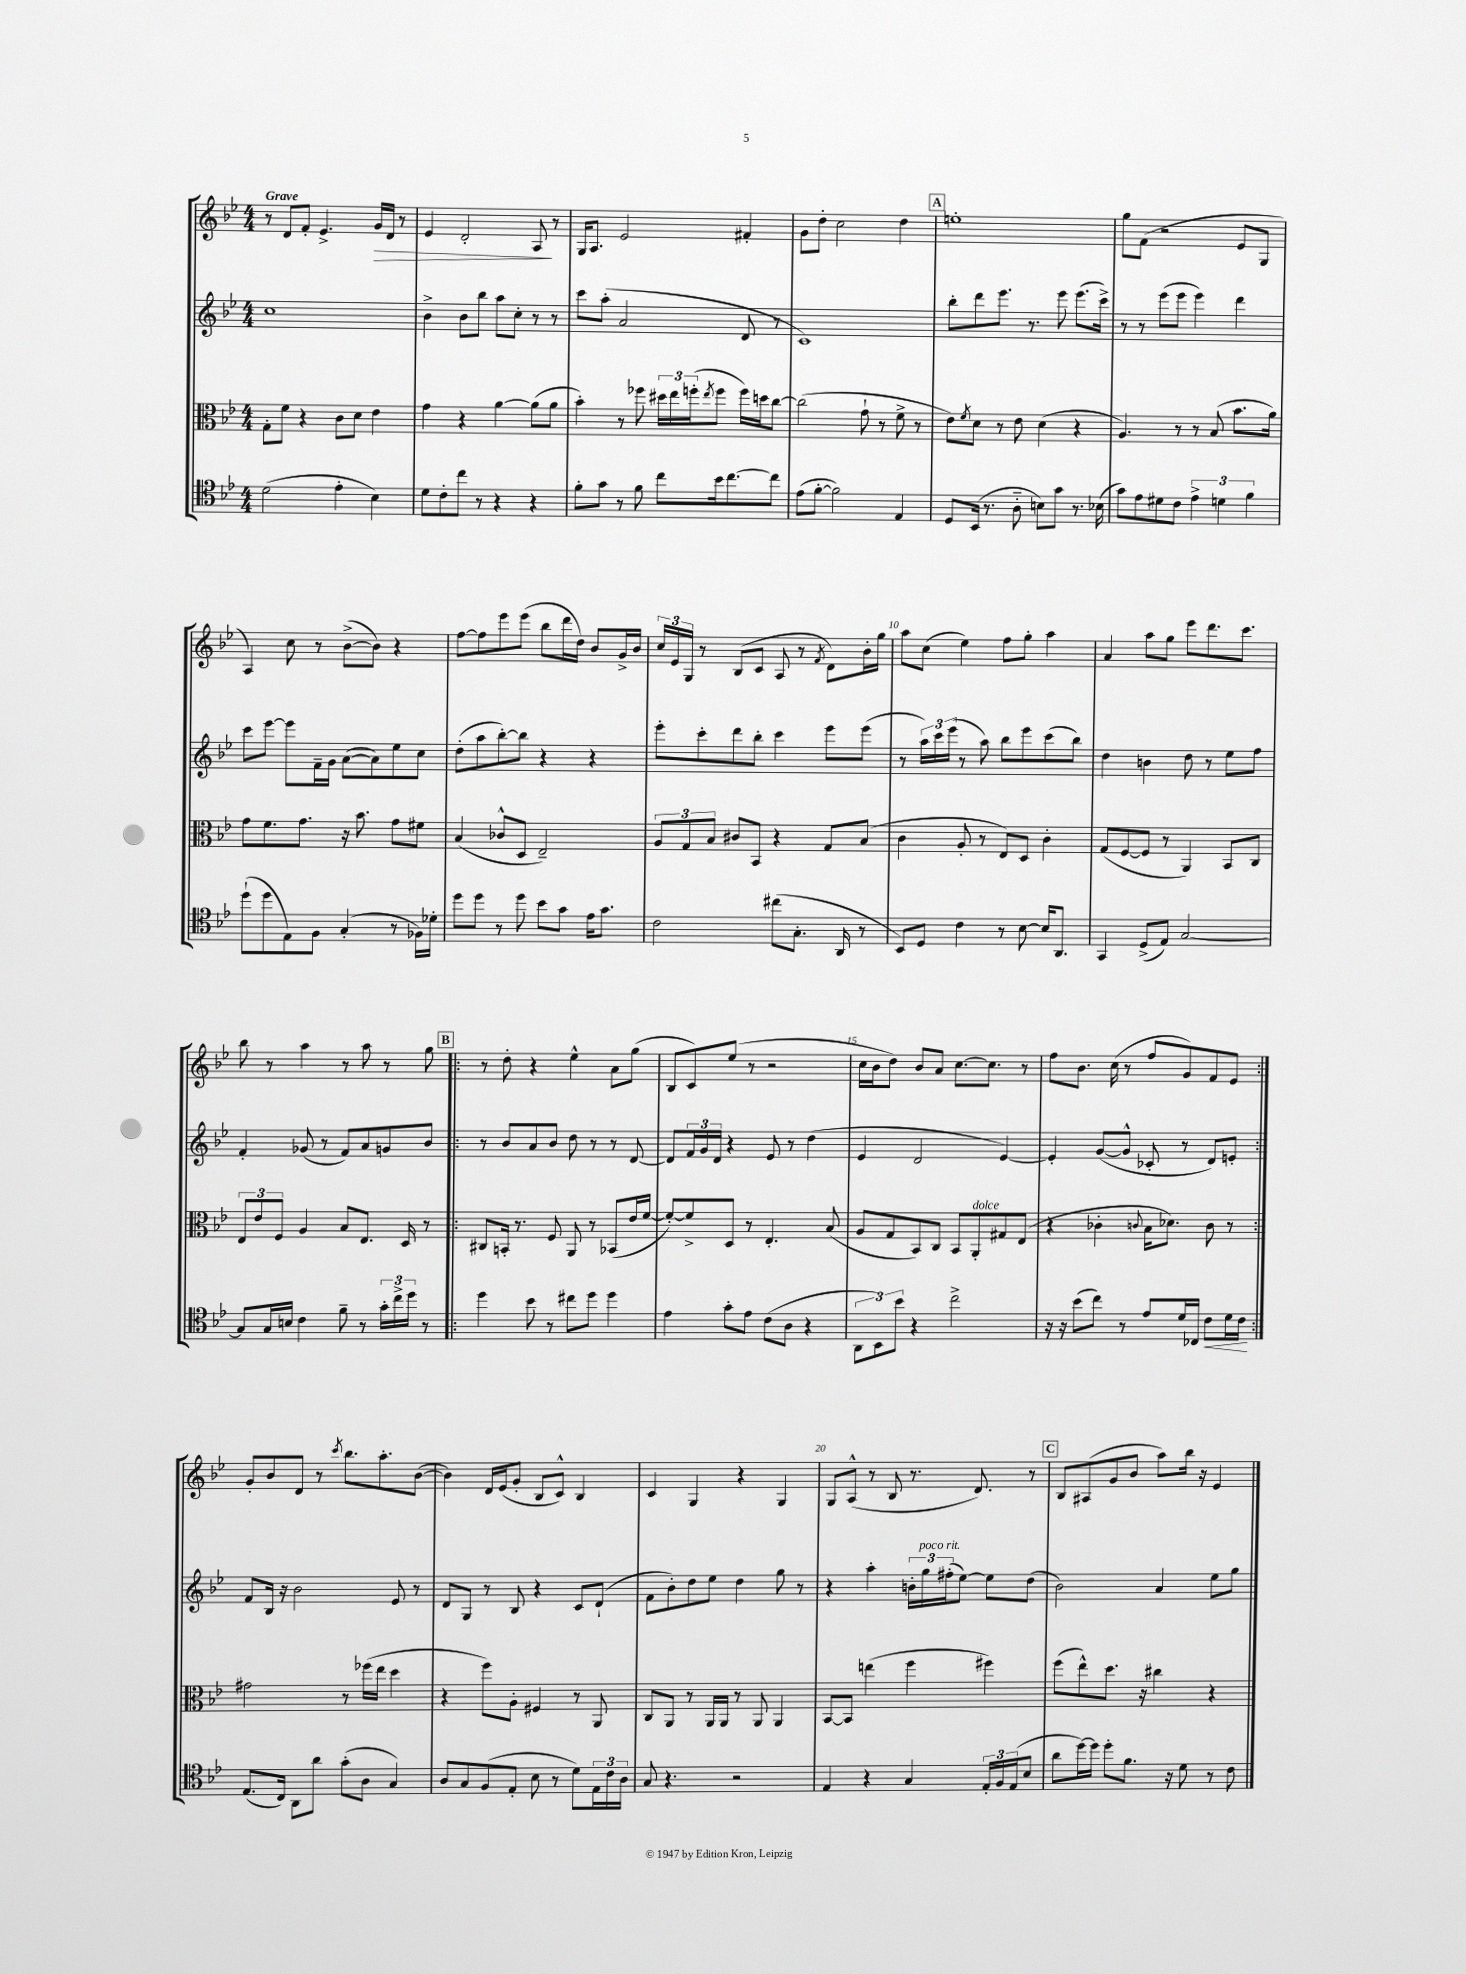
<<
\new StaffGroup <<
\new Staff = "s0" {
    \clef treble \key bes \major \numericTimeSignature \time 4/4 \tempo "Grave"
    r8 d'8 f'8-. ees'4.-> g'16\> d'16 r8 |
    ees'4 d'2-. a8\! r8 |
    g16 a8. ees'2 fis'4-. |
    g'8 d''8-. c''2 d''4 |
    \mark \markup { \box "A" } e''1-. |
    g''8 f'8( r2 ees'8 g8 |
    a4) c''8 r8 bes'8~->( bes'8) r4 |
    f''8~ f''8 ees'''8 ees'''8( bes''8 d'''16 d''16) bes'8 g'16-> bes'16 |
    \tuplet 3/2 { c''16 ees'16 g16 } r8 bes8( c'8 a8 r8 \acciaccatura { f'8 } d'8) bes'16-. g''16 |
    a''8 c''8( ees''4) f''8 g''8-. a''4 |
    a'4 a''8 g''8 ees'''8 d'''8. c'''8. |
    bes''8 r8 a''4 r8 a''8 r8 g''8 |
    \repeat volta 2 { \mark \markup { \box "B" } r8 d''8-. r4 ees''4-^ a'8 g''8( |
    bes8 c'8) ees''8( r8 r2 |
    c''16 bes'16 d''8) bes'8 a'8 c''8.~ c''8. r8 |
    f''8 bes'8. c''16( r8 f''8 g'8) f'8 ees'8 | }
    g'8-. bes'8 d'8 r8 \acciaccatura { c'''8 } bes''8. a''8.-. bes'8~( |
    bes'4) d'16 ees'16( g'8-. bes8 c'8-^) bes4 |
    c'4 g4 r4 g4 |
    g8 a8-^( r8 bes8 r8. d'8.) r8 |
    \mark \markup { \box "C" } bes8 ais8( g'8 bes'8 a''8) bes''16 r16 ees'4 \bar "|." |
}
\new Staff = "s1" {
    \clef treble \key bes \major \numericTimeSignature \time 4/4
    c''1 |
    bes'4-> bes'8 bes''8 a''8 c''8-. r8 r8 |
    c'''8 a''8-.( a'2 d'8 r8 |
    c'1) |
    \mark \markup { \box "A" } bes''8-. d'''8 ees'''8. r8. ees'''8 ees'''8.( c'''16->) |
    r8 r8 ees'''8( ees'''8 ees'''4) d'''4 |
    c'''8 ees'''8~ ees'''8 f'16-- g'16 a'8~( a'8) ees''8 c''8 |
    d''8-.( a''8 bes''8~-.) bes''8 r4 r4 |
    ees'''8-. c'''8-. d'''8 bes''8-. c'''4 ees'''8 ees'''8( |
    r8 \tuplet 3/2 { a''16) c'''16 ees'''16( } r8 a''8) bes''8 ees'''8 c'''8( bes''8) |
    d''4 b'4 d''8 r8 ees''8 f''8 |
    f'4-. ges'8( r8 f'8) a'8 g'8 bes'8 |
    \repeat volta 2 { \mark \markup { \box "B" } r8 bes'8 a'8 bes'8 d''8 r8 r8 d'8~ |
    d'8 \tuplet 3/2 { f'16 g'16 d'16 } r4 ees'8 r8 d''4( |
    ees'4 d'2 ees'4~) |
    ees'4-. g'8~( g'8-^ ces'8-. r8 d'8) e'8-. | }
    f'8 bes16 r16 bes'2 ees'8 r8 |
    d'8 g8 r8 bes8 r4 c'8 d'8-!( |
    f'8 bes'8-.) d''8 ees''8 d''4 g''8 r8 |
    r4 a''4-. \tuplet 3/2 { b'16-. g''16^\markup { \italic "poco rit." } fis''16-.( } ees''8~) ees''8 d''8( |
    \mark \markup { \box "C" } bes'2) a'4 ees''8 g''8 \bar "|." |
}
\new Staff = "s2" {
    \clef alto \key bes \major \numericTimeSignature \time 4/4
    g8-. f'8 r4 c'8 d'8 ees'4 |
    g'4 r4 a'4~ a'8( a'8 |
    bes'4-.) r8 fes''8 \tuplet 3/2 { dis''16 ees''16 f''16-.( } \acciaccatura { ees''8 } f''8 f''16) d''16 c''8~ |
    c''2( g'8-! r8 f'8-> r8 |
    \mark \markup { \box "A" } ees'8) \acciaccatura { f'8 } d'8 r8 ees'8 d'4( r4 |
    a4.) r8 r8 bes8( bes'8. a'16) |
    g'8 f'8. g'8. r16 bes'8. g'8 fis'8 |
    bes4( ces'8-^ d8 ees2--) |
    \tuplet 3/2 { a8 g8 bes8 } cis'8 bes,8 r4 g8 bes8( |
    c'4 a8-. r8 ees8) d8 c'4-. |
    g8( f8~ f8 r8 a,4) bes,8 c8 |
    \tuplet 3/2 { ees8 ees'8 f8 } a4 bes8 ees8. d16 r8 |
    \repeat volta 2 { \mark \markup { \box "B" } cis8 b,16-. r8. f8 a,8 r8 bes,8( ees'16 f'16~ |
    f'8~-.) f'8-> d8 r8 ees4.-. bes8( |
    a8 g8 bes,8) c8 bes,8 a,8-.^\markup { \italic "dolce" } gis8 ees8( |
    r4 ces'4-. \appoggiatura { c'8 } bes16 des'8.) c'8 r8 | }
    gis'2 r8 fes''16( ees''16 d''4 |
    r4 f''8) a8-. fis4 r8 a,8 |
    c8 a,8 r8 a,16 a,16 r8 a,8 a,4 |
    bes,8~ bes,8 e''4( f''4 fis''4) |
    \mark \markup { \box "C" } f''8( ees''8-^) d''8. r16 cis''4 r4 \bar "|." |
}
\new Staff = "s3" {
    \clef tenor \key bes \major \numericTimeSignature \time 4/4
    d'2( ees'4-. bes4) |
    d'8 c'8-. c''8 r8 r4 r4 |
    f'8-. g'8 r8 f'8 c''8 bes'16 c''8.~ c''8 |
    ees'8( f'8~-. f'2) ees4 |
    \mark \markup { \box "A" } d8 bes,16( r8. a8-_ b8) g'8 r8. bes16( |
    g'8) ees'8 dis'8 c'8 \tuplet 3/2 { ees'4-> d'4 f'4 } |
    d''8-!( d''8 ees8) f8 g4-.( r8 fes16) des'16-. |
    d''8 d''8 r8 d''8 bes'8 g'8 ees'16 g'8. |
    c'2 cis''8( g8.-. a,16 r8 |
    bes,8) d8 c'4 r8 bes8~ bes16 a,8. |
    g,4 d8->( ees8) g2~ |
    g8 g16 b16 c'4 f'8-- r8 \tuplet 3/2 { g'16-. c''16-> d''16 } r8 |
    \repeat volta 2 { \mark \markup { \box "B" } d''4 bes'8 r8 cis''8 d''8 d''4 |
    ees'4 g'8-. ees'8 c'8( a8 r4 |
    \tuplet 3/2 { a,8 bes,8) bes'8 } r4 c''2-> |
    r16 r16 bes'8( c''8) r8 ees'8 d'16 ces16 c'8\< d'16 c'16\! | }
    ees8.( c16) a,8 a'8 g'8-.( a8 g4) |
    a8 g8 f8( ees8-. bes8 r8 d'8) \tuplet 3/2 { ees16 c'16 a16 } |
    g8 r4. r2 |
    ees4 r4 g4 \tuplet 3/2 { ees16-. f16 ees16( } bes8 |
    \mark \markup { \box "C" } a'8 d''16~) d''16 d''8-. f'8. r16 d'8 r8 c'8 \bar "|." |
}
>>
>>
\layout { \context { \Score \override BarNumber.break-visibility = ##(#f #t #t) barNumberVisibility = #(every-nth-bar-number-visible 5) } }
